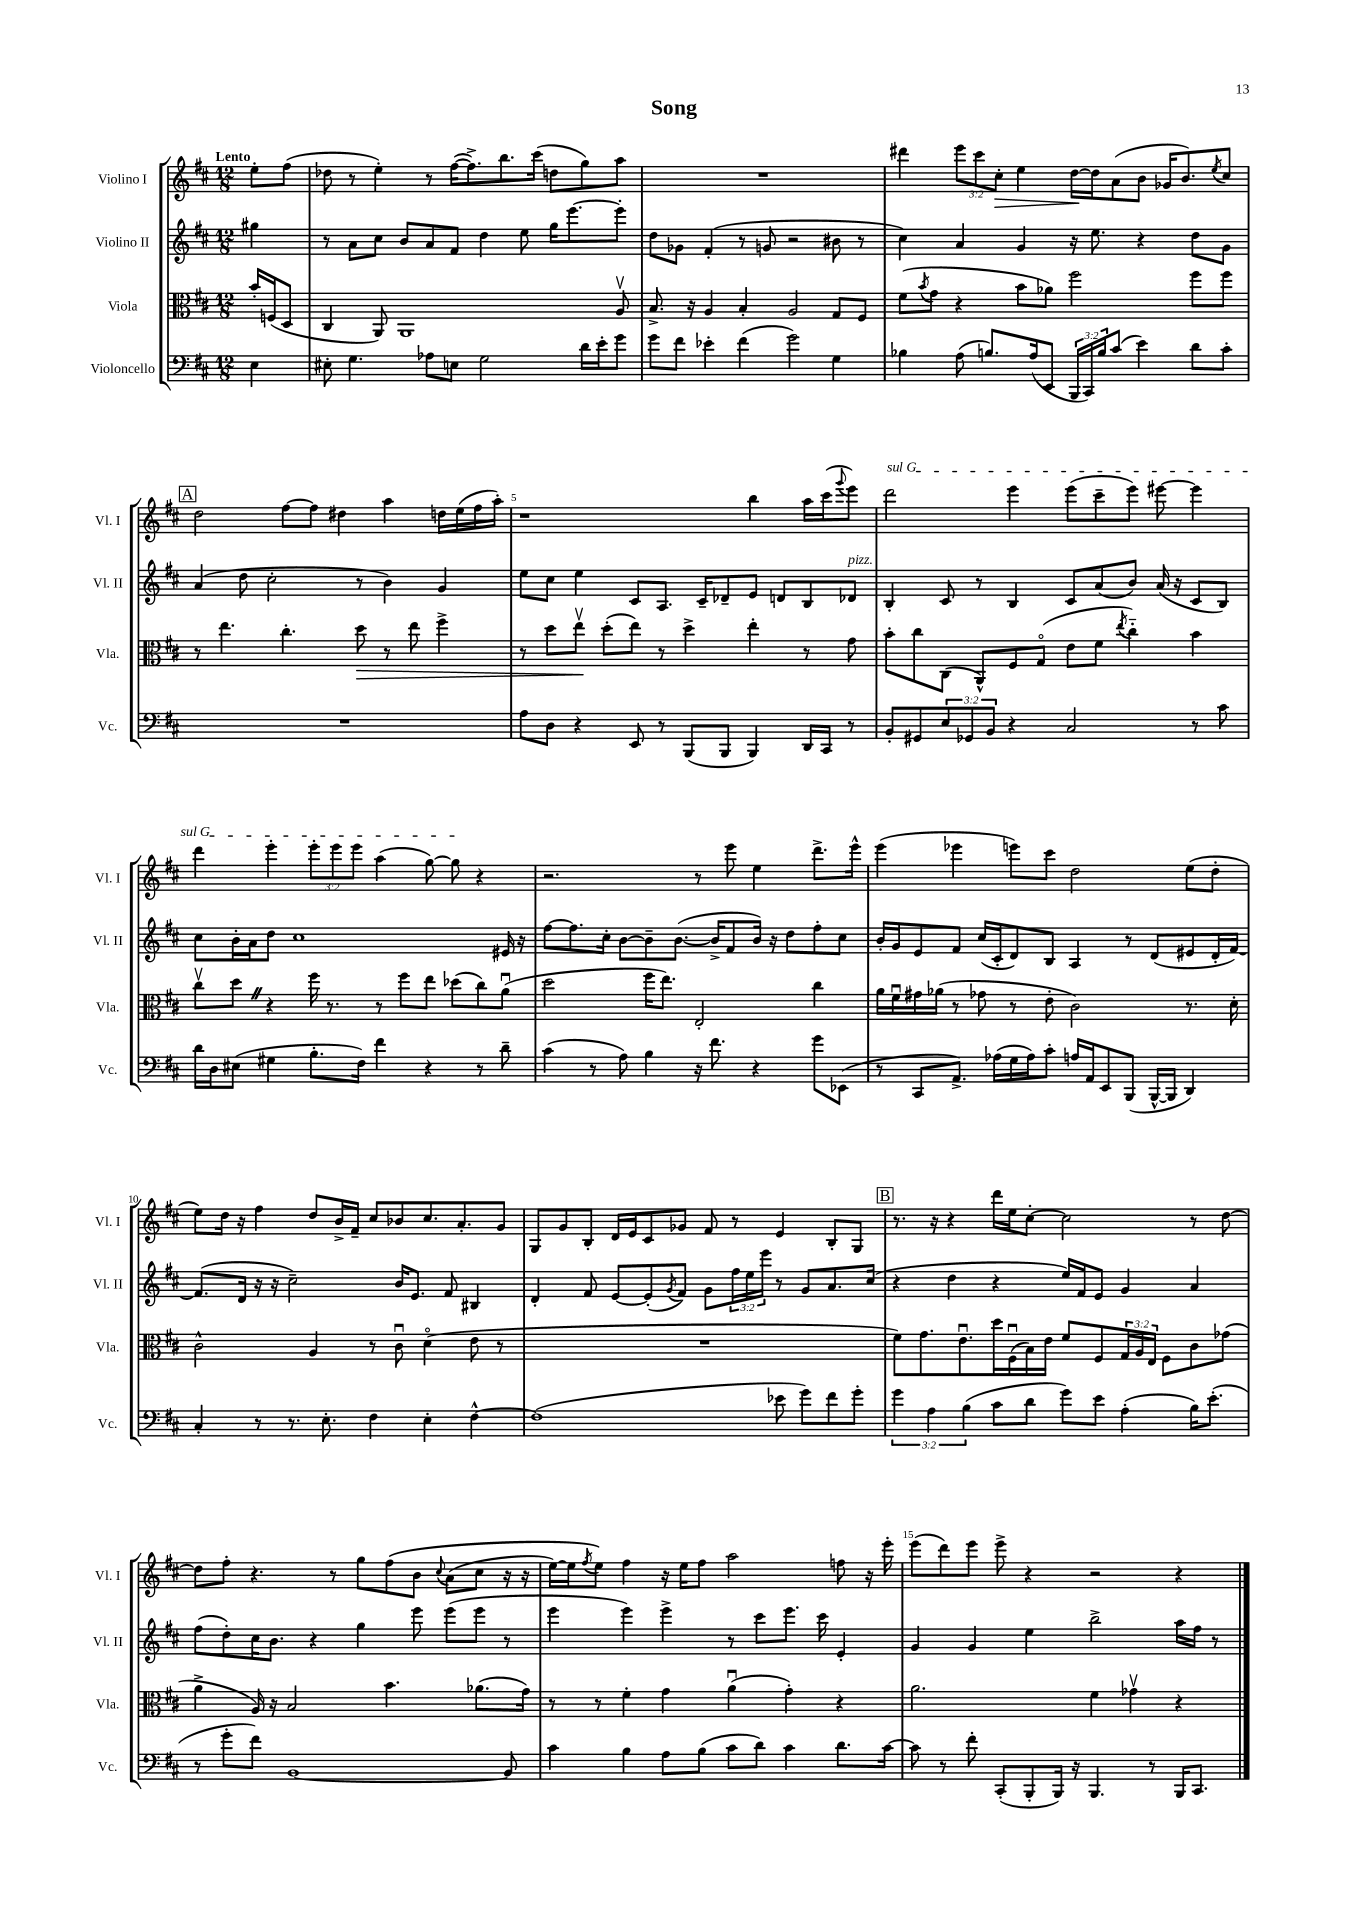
\header { title = "Song" }
<<
\new StaffGroup <<
\new Staff = "s0" \with { instrumentName = "Violino I" shortInstrumentName = "Vl. I" } {
    \clef treble \key d \major \numericTimeSignature \time 12/8 \override Staff.TupletNumber.text = #tuplet-number::calc-fraction-text \partial 4 \tempo "Lento"
    e''8-. fis''8( |
    des''8 r8 e''4-.) r8 fis''16~( fis''8.->) b''8. cis'''16( d''8 g''8) a''8 |
    R1. |
    dis'''4 \tuplet 3/2 { e'''8 cis'''8 cis''8-.\> } e''4 d''16~\! d''16 a'8( b'8 ges'16 b'8.) \acciaccatura { e''8 } cis''8 |
    \mark \markup { \box "A" } d''2 fis''8~ fis''8 dis''4 a''4 d''16 e''16( fis''16 a''16-.) |
    r1 b''4 a''16 cis'''16( \appoggiatura { g'''8 } e'''8) |
    \once \override TextSpanner.bound-details.left.text = \markup { \italic "sul G" } d'''2\startTextSpan e'''4 e'''8( cis'''8-- e'''8) eis'''8~ eis'''4 |
    d'''4 e'''4-. \tuplet 3/2 { e'''8-. e'''8 e'''8 } a''4( g''8~) g''8\stopTextSpan r4 |
    r2. r8 e'''8 e''4 d'''8.-> e'''16-^ |
    e'''4( ees'''4 e'''8) cis'''8 d''2 e''8( d''8-. |
    e''8) d''16 r16 fis''4 d''8 b'16-> fis'16-- cis''8 bes'8 cis''8. a'8.-. g'8 |
    g8 g'8 b8-. d'16 e'16 cis'8 ges'8 fis'8 r8 e'4 b8-. g8 |
    \mark \markup { \box "B" } r8. r16 r4 d'''16 e''16 cis''8~-. cis''2 r8 d''8~ |
    d''8 fis''8-. r4. r8 g''8 fis''8\( b'8 \appoggiatura { cis''8 } a'8( cis''8 r16 r16 |
    e''16~) e''16 \acciaccatura { fis''8 } e''8\) fis''4 r16 e''16 fis''8 a''2 f''8 r16 e'''16-. |
    e'''8( d'''8) e'''8 e'''8-> r4 r2 r4 \bar "|." |
}
\new Staff = "s1" \with { instrumentName = "Violino II" shortInstrumentName = "Vl. II" } {
    \clef treble \key d \major \numericTimeSignature \time 12/8 \override Staff.TupletNumber.text = #tuplet-number::calc-fraction-text \partial 4
    gis''4 |
    r8 a'8 cis''8 b'8 a'8 fis'8 d''4 e''8 g''16 e'''8.~ e'''8-. |
    d''8 ges'8 fis'4-.( r8 g'8 r2 bis'8 r8 |
    cis''4) a'4 g'4 r16 e''8. r4 d''8 g'8 |
    \mark \markup { \box "A" } a'4( d''8 cis''2-. r8 b'4) g'4 |
    e''8 cis''8 e''4 cis'8 a8. cis'16-- des'8-- e'8 d'8 b8 des'8^\markup { \italic "pizz." } |
    b4-. cis'8 r8 b4 cis'8 a'8( b'8) a'16( r16 cis'8 b8) |
    cis''8 b'16-. a'16 d''8 cis''1 eis'16 r16 |
    fis''8~ fis''8. cis''16-. b'8~ b'8-- b'8.~( b'16-> fis'8 b'16) r16 d''8 fis''8-. cis''8 |
    b'16-. g'16 e'8 fis'8 cis''16( cis'16-. d'8) b8 a4 r8 d'8( eis'8 d'16-. fis'16~) |
    fis'8.( d'16 r16 r16 cis''2--) b'16 e'8. fis'8 bis4 |
    d'4-. fis'8 e'8~ e'8-.( \acciaccatura { g'8 } fis'8) g'8 \tuplet 3/2 { fis''16 e''16 e'''16 } r8 g'8 a'8. cis''16( |
    \mark \markup { \box "B" } r4 d''4 r4 e''16) fis'16 e'8 g'4 a'4 |
    fis''8( d''8-.) cis''16 b'8. r4 g''4 e'''8 e'''8( e'''8 r8 |
    e'''4 e'''4) e'''4-> r8 cis'''8 e'''8. cis'''16 e'4-. |
    g'4 g'4 e''4 b''2-> a''16 fis''16 r8 \bar "|." |
}
\new Staff = "s2" \with { instrumentName = "Viola" shortInstrumentName = "Vla." } {
    \clef alto \key d \major \numericTimeSignature \time 12/8 \override Staff.TupletNumber.text = #tuplet-number::calc-fraction-text \partial 4
    b'16-. f16( d8 |
    cis4 a,8) a,1 a8\upbow |
    b8.-> r16 a4 b4-. a2 g8 fis8 |
    fis'8( \acciaccatura { b'8 } g'8 r4 b'8 aes'8) fis''2 fis''8 fis''8 |
    \mark \markup { \box "A" } r8 e''4. cis''4.-. d''8\> r8 e''8 fis''4-> |
    r8 d''8 e''8\upbow\! d''8-.( e''8) r8 d''4-> e''4-. r8 g'8 |
    b'8-. cis''8 cis8( a,8-^) fis8 g8\flageolet( e'8 fis'8 \acciaccatura { e''8 } cis''4-_) b'4 |
    cis''8\upbow d''8 \once \override BreathingSign.text = \markup { \musicglyph "scripts.caesura.straight" } \breathe r4 fis''16 r8. r8 fis''8 e''8 des''8( cis''8) a'8\downbow( |
    d''2 fis''16 e''8.) e2-. cis''4 |
    a'16 fis'16\downbow gis'16 aes'16( r8 ges'8 r8 e'8-. cis'2) r8. d'16-. |
    cis'2-^ a4 r8 cis'8\downbow d'4\flageolet( e'8 r8 |
    R1. |
    \mark \markup { \box "B" } fis'8) g'8. e'8.\downbow d''16 fis16\downbow( b16) e'16 fis'8 fis8 \tuplet 3/2 { g16 a16 e16 } fis8 cis'8 ges'8( |
    a'4-> a16) r16 b2 b'4. aes'8.( g'16) |
    r8 r8 fis'4-. g'4 a'4\downbow( g'4-.) r4 |
    a'2. fis'4 ges'4\upbow r4 \bar "|." |
}
\new Staff = "s3" \with { instrumentName = "Violoncello" shortInstrumentName = "Vc." } {
    \clef bass \key d \major \numericTimeSignature \time 12/8 \override Staff.TupletNumber.text = #tuplet-number::calc-fraction-text \partial 4
    e4 |
    eis8-. g4. aes8 e8 g2 d'16 e'16-. g'8 |
    g'8 fis'8 ees'4-. fis'4( g'2) g4 |
    bes4 a8( b8.) a16( e,8 \tuplet 3/2 { b,,16 cis,16) b16 } cis'8( e'4) d'8 cis'8-. |
    \mark \markup { \box "A" } R1. |
    a8 d8 r4 e,8 r8 b,,8( b,,8 b,,4) d,16 cis,16 r8 |
    b,8-. gis,8 \tuplet 3/2 { e8 ges,8 b,8 } r4 cis2 r8 cis'8 |
    d'16 d16 eis8( gis4 b8.-. fis16) fis'4 r4 r8 d'8-- |
    cis'4( r8 a8) b4 r16 fis'8. r4 g'8 ees,8( |
    r8 cis,8 a,8.->) aes16( g16 aes16) cis'8-. a16 a,16 e,8 b,,8( b,,16~-^ b,,16 d,4) |
    cis4-. r8 r8. e8.-. fis4 e4-. fis4~-^ |
    fis1( ees'8 g'8) fis'8 g'8-. |
    \mark \markup { \box "B" } \tuplet 3/2 { g'4 a4 b4( } cis'8 d'8 g'8) e'8 a4-.( b16) e'8.-.( |
    r8 g'8-. fis'8) b,1~ b,8 |
    cis'4 b4 a8 b8( cis'8 d'8) cis'4 d'8. cis'16~ |
    cis'8 r8 fis'8-. cis,8-.( b,,8-. b,,16) r16 b,,4. r8 b,,16 cis,8. \bar "|." |
}
>>
>>
\layout { \context { \Score \override BarNumber.break-visibility = ##(#f #t #t) barNumberVisibility = #(every-nth-bar-number-visible 5) } }
